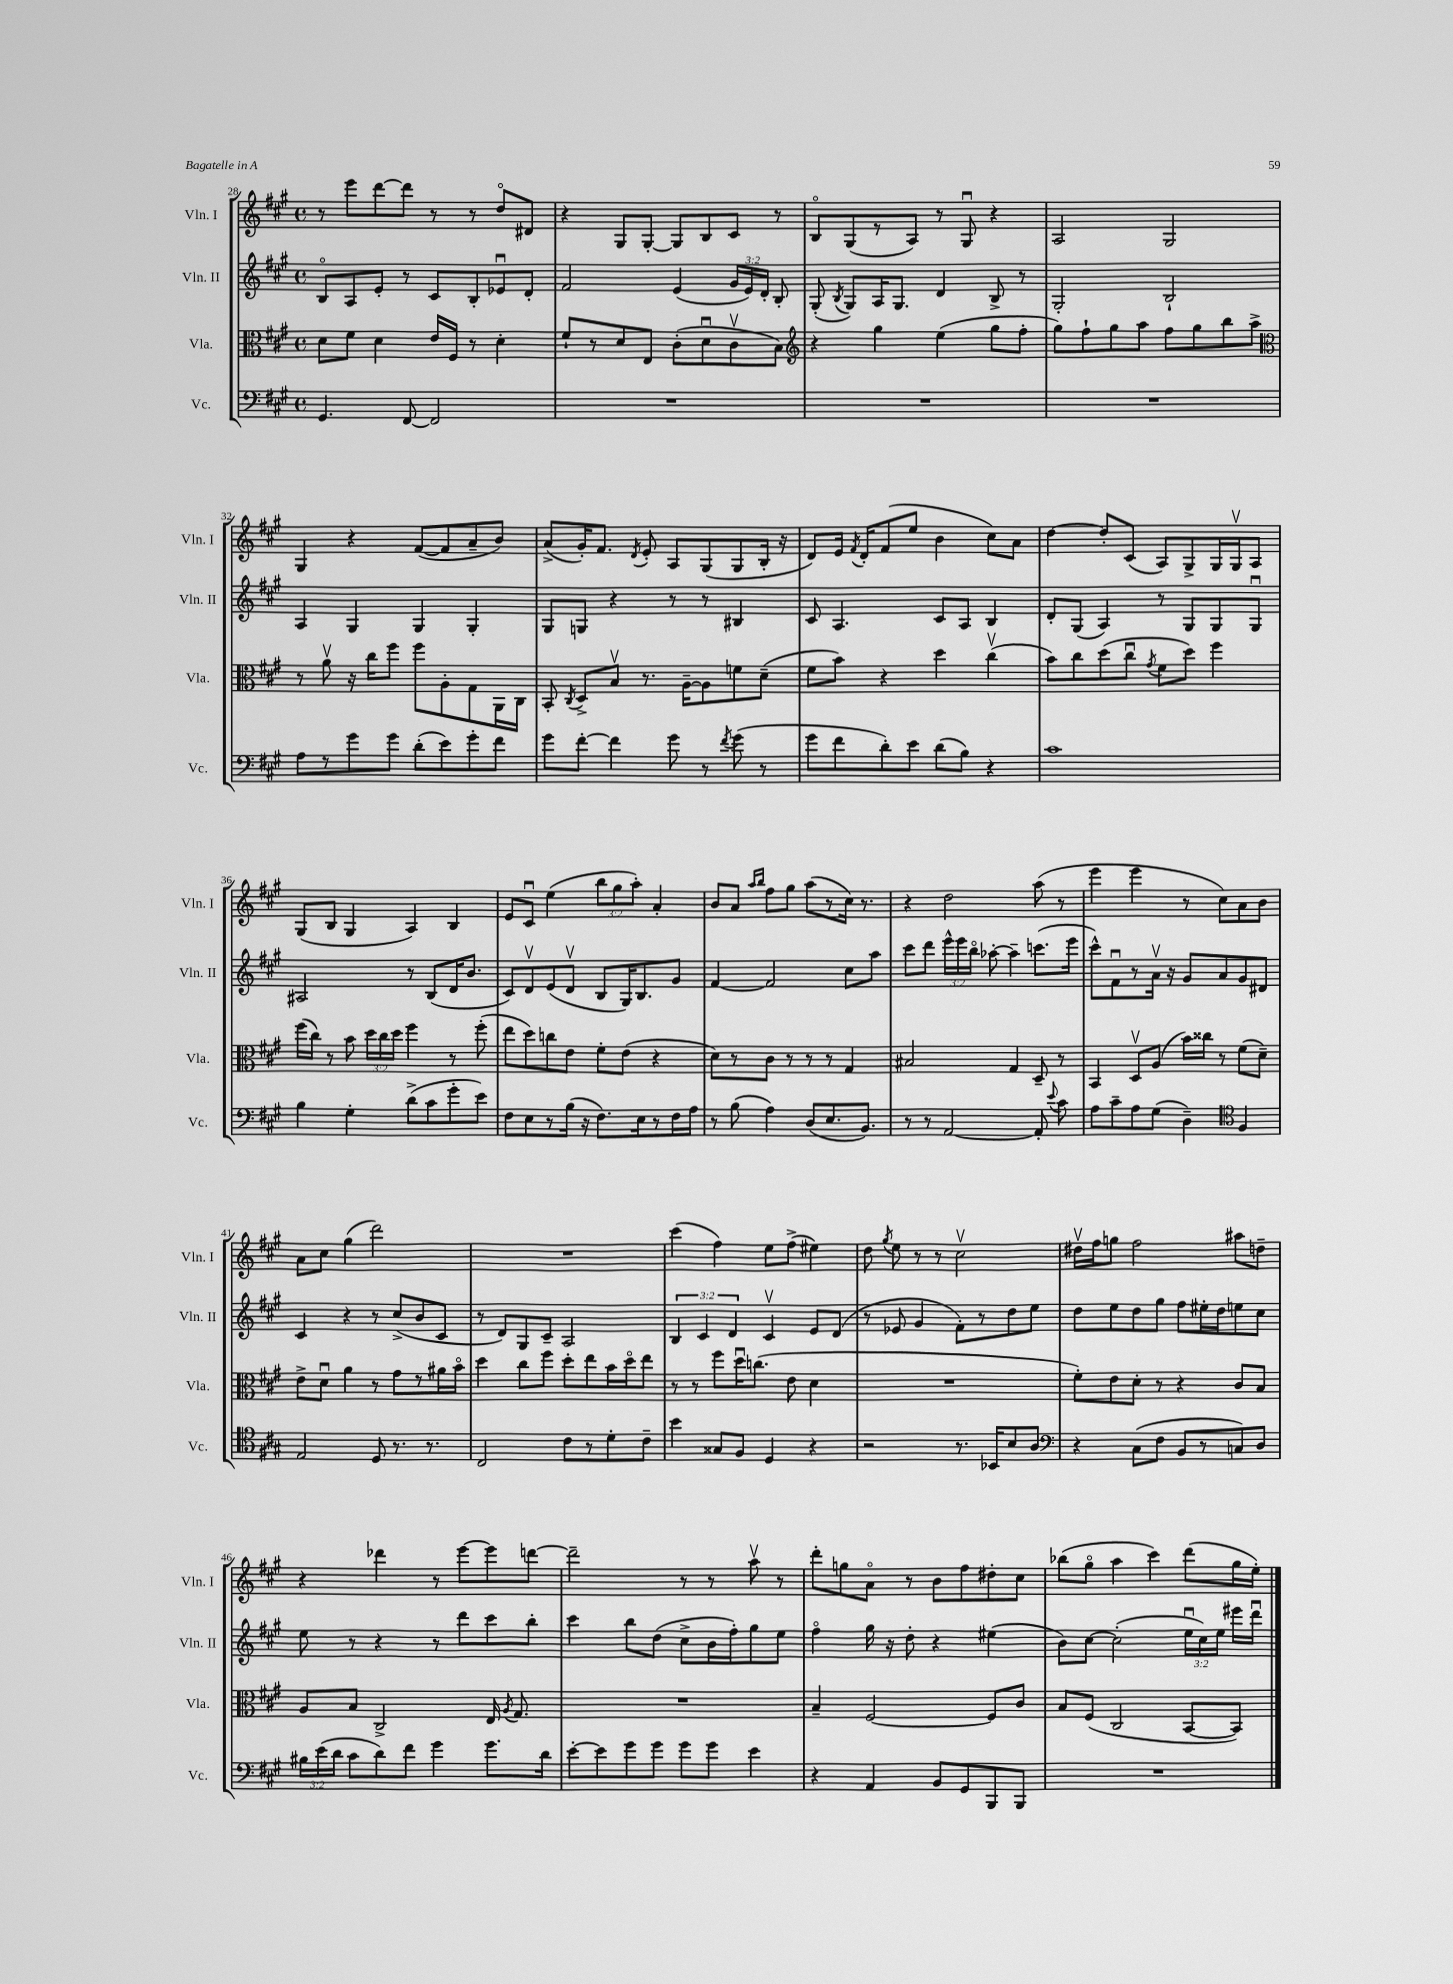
<<
\new StaffGroup <<
\new Staff = "s0" \with { instrumentName = "Vln. I" shortInstrumentName = "Vln. I" } {
    \clef treble \key a \major \defaultTimeSignature \time 4/4 \override Staff.TupletNumber.text = #tuplet-number::calc-fraction-text
    \autoBeamOff r8 e'''8[ d'''8~ d'''8] r8 r8 d''8[\flageolet dis'8] |
    r4 gis8[ gis8]~-. gis8[ b8 cis'8] r8 |
    b8[\flageolet gis8( r8 a8]) r8 gis8\downbow r4 |
    a2 gis2 |
    gis4 r4 fis'8[~( fis'8 a'8-- b'8]) |
    a'8[->( gis'16-.) fis'8.] \acciaccatura { d'8 } e'8-. a8[ gis8( gis8 b16]-. r16 |
    d'8[) e'16] \acciaccatura { fis'8 } d'16[-. fis'8( e''8] b'4 cis''8[) a'8] |
    d''4~ d''8[-. cis'8]( a8[) gis8-> gis16 gis16\upbow a8] |
    gis8[( b8] gis4 a4) b4 |
    e'8[ cis'8]\downbow e''4( \tuplet 3/2 { b''8[ gis''8 a''8]-.) } a'4-. |
    b'8[ a'8] \grace { a''16[ b''16] } fis''8[ gis''8] a''8[( r8 cis''16]) r8. |
    r4 d''2 a''8( r8 |
    e'''4 e'''4 r8 cis''8[) a'8 b'8] |
    a'8[ cis''8] gis''4( d'''2) |
    R1 |
    cis'''4( fis''4) e''8[ fis''8]->( eis''4) |
    d''8 \acciaccatura { gis''8 } e''8 r8 r8 cis''2\upbow |
    dis''16[\upbow fis''16 g''8] fis''2 ais''8[ d''8]-- |
    r4 des'''4 r8 e'''8[~ e'''8 d'''8]~ |
    d'''2-- r8 r8 a''8\upbow r8 |
    d'''8[-. g''8 a'8]\flageolet r8 b'8[ fis''8 dis''8-. cis''8] |
    bes''8[( gis''8]\flageolet a''4 cis'''4) d'''8[( gis''16 e''16]-.) \bar "|." |
}
\new Staff = "s1" \with { instrumentName = "Vln. II" shortInstrumentName = "Vln. II" } {
    \clef treble \key a \major \defaultTimeSignature \time 4/4 \override Staff.TupletNumber.text = #tuplet-number::calc-fraction-text
    \autoBeamOff b8[\flageolet a8 e'8]-. r8 cis'8[ b8-. ees'8\downbow d'8]-. |
    fis'2 e'4( \tuplet 3/2 { gis'16[ e'16) d'16]-. } b8-. |
    gis8-.( \acciaccatura { b8 } gis8[) a16 gis8.] d'4 b8-> r8 |
    gis2-. b2-! |
    a4 gis4 gis4 gis4-. |
    gis8[ g8] r4 r8 r8 bis4 |
    cis'8 a4. cis'8[ a8] b4 |
    d'8[-. gis8]( a4) r8 gis8[ gis8 gis8]\downbow |
    ais2 r8 b8[( d'16 b'8.] |
    cis'8[) d'8\upbow e'8( d'8]\upbow b8[ gis16) b8. gis'8] |
    fis'4~ fis'2 cis''8[ a''8] |
    cis'''8[ d'''8] \tuplet 3/2 { e'''16[-^ e'''16 b''16]\flageolet } aes''8~-. aes''4-- c'''8.[( e'''16] |
    cis'''8[-^) fis'8\downbow r8 a'16]\upbow r16 gis'8[ a'8 gis'8 dis'8] |
    cis'4 r4 r8 cis''8[->( b'8 cis'8] |
    r8 d'8[) gis8 cis'8]-- a2 |
    \tuplet 3/2 { b4 cis'4 d'4 } cis'4\upbow e'8[ d'8]( |
    r8 ees'8 gis'4 fis'8[-.) r8 d''8 e''8] |
    d''8[ e''8 d''8 gis''8] fis''8[ eis''16-. d''16 e''8 cis''8] |
    e''8 r8 r4 r8 d'''8[ cis'''8 b''8]-. |
    cis'''4 b''8[ d''8]( cis''8[-> b'16 fis''16-.) gis''8 e''8] |
    fis''4\flageolet gis''16 r16 d''8-. r4 eis''4( |
    b'8[) cis''8]~ cis''2-.( \tuplet 3/2 { e''16[\downbow cis''16) e''16] } eis'''16[ d'''16]\downbow \bar "|." |
}
\new Staff = "s2" \with { instrumentName = "Vla." shortInstrumentName = "Vla." } {
    \clef alto \key a \major \defaultTimeSignature \time 4/4 \override Staff.TupletNumber.text = #tuplet-number::calc-fraction-text
    \autoBeamOff d'8[ fis'8] d'4 e'16[ fis16] r8 d'4-. |
    fis'8[-! r8 d'8 e8] cis'8[-.( d'8\downbow cis'8\upbow b8]) |
    \clef treble r4 gis''4 e''4( gis''8[ fis''8]-. |
    gis''8[) fis''8-! gis''8 a''8] fis''8[ gis''8 b''8 a''8]-> |
    \clef alto r8 a'8\upbow r16 cis''16[ fis''8] fis''8[ a8-. gis8 a,16 cis16] |
    b,8-. \acciaccatura { cis8 } d8[-> b8]\upbow r8. a16[~-- a8 f'8 d'8]--( |
    fis'8[ b'8]) r4 d''4 cis''4\upbow( |
    b'8[) cis''8 d''8( cis''8]\downbow \acciaccatura { gis'8 } fis'8[ d''8]) fis''4 |
    fis''16[( cis''16]) r8 b'8 \tuplet 3/2 { d''16[ cis''16 d''16] } fis''4 r8 fis''8-.( |
    e''8[ d''8) c''8 e'8] fis'8[-. e'8]( r4 |
    d'8[) r8 cis'8] r8 r8 r8 gis4 |
    bis2 gis4 d8-- r8 |
    b,4 d8[\upbow a8]( b'16[) cisis''16] r8 fis'8[( d'8]--) |
    e'8[-> d'8]\downbow a'4 r8 gis'8[ r8 ais'16 b'16]\flageolet |
    d''4 cis''8[ fis''8] d''8[-. e''8 b'16 d''16\flageolet e''8] |
    r8 r8 fis''8[ d''16\downbow c''8.]( e'8 d'4 |
    R1 |
    fis'8[-.) e'8 d'8]-. r8 r4 cis'8[ b8] |
    a8[ b8] cis2-> e16 \acciaccatura { a8 } gis8. |
    R1 |
    b4-- fis2~ fis8[ cis'8] |
    b8[ fis8]( cis2 b,8[~ b,8]) \bar "|." |
}
\new Staff = "s3" \with { instrumentName = "Vc." shortInstrumentName = "Vc." } {
    \clef bass \key a \major \defaultTimeSignature \time 4/4 \override Staff.TupletNumber.text = #tuplet-number::calc-fraction-text
    \autoBeamOff gis,4. fis,8~ fis,2 |
    R1 |
    R1 |
    R1 |
    a8[ r8 gis'8 gis'8] d'8[-.( e'8) gis'8-. fis'8] |
    gis'8[ fis'8]~-. fis'4 gis'8 r8 \acciaccatura { fis'8 } gis'8( r8 |
    gis'8[ fis'8 d'8-.) e'8] d'8[( b8]) r4 |
    cis'1 |
    b4 gis4-. d'8[->( cis'8 gis'8-. e'8]) |
    fis8[ e8 r8 b16]( r16 fis8.[) e16 r8 fis16 a16] |
    r8 b8( a4) d8[( e8. b,8.]) |
    r8 r8 a,2~ a,8-. \appoggiatura { e'8 } cis'8 |
    a8[ cis'8-- a8 gis8]( d4--) \clef tenor fis4 |
    e2 d8 r8. r8. |
    cis2 cis'8[ r8 d'8-. cis'8]-- |
    b'4 gisis8[ fis8] d4 r4 |
    r2 r8. bes,16[ b8 a8] |
    \clef bass r4 cis8[( fis8] b,8[ r8 c8) d8] |
    \tuplet 3/2 { bis16[ e'16( d'16] } cis'8[ d'8) fis'8] gis'4 gis'8.[ d'16] |
    e'8[~-. e'8 gis'8 gis'8] gis'8[ gis'8] e'4 |
    r4 a,4 b,8[ gis,8 b,,8 b,,8] |
    R1 \bar "|." |
}
>>
>>
\layout { \context { \Score currentBarNumber = #28 } }
